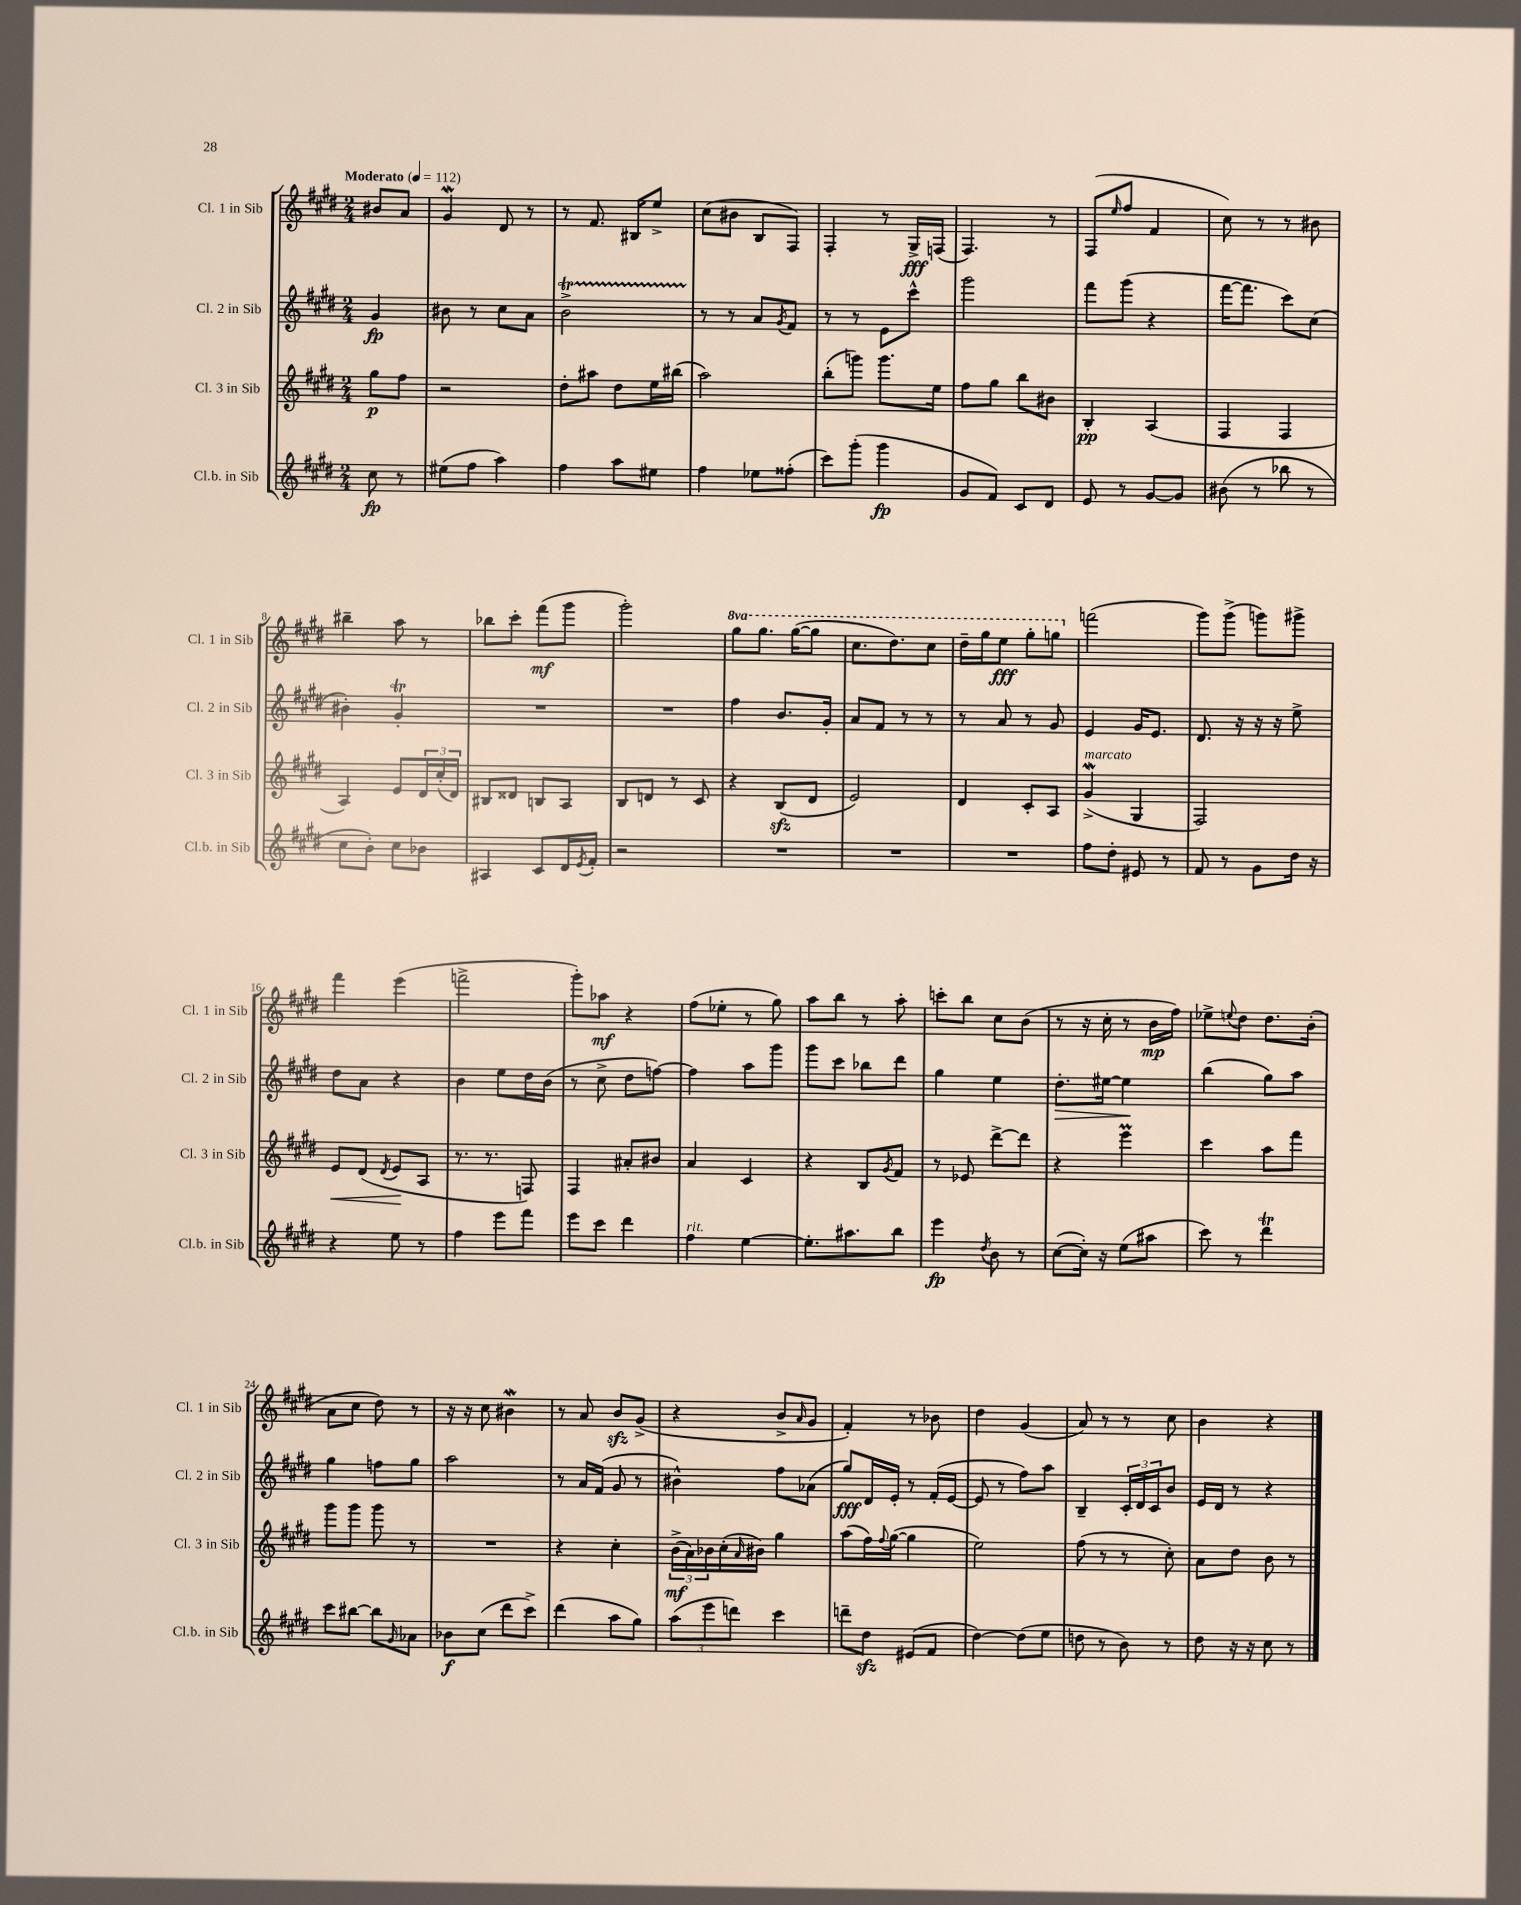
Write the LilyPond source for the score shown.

<<
\new StaffGroup <<
\new Staff = "s0" \with { instrumentName = "Cl. 1 in Sib" shortInstrumentName = "Cl. 1 in Sib" } {
    \clef treble \key e \major \numericTimeSignature \time 2/4 \set Staff.ottavationMarkups = #ottavation-simple-ordinals \partial 4 \tempo "Moderato" 4 = 112
    bis'8 a'8 |
    gis'4\mordent dis'8 r8 |
    r8 fis'8. bis16 e''8-> |
    cis''8( bis'8 b8 fis8) |
    fis4-. r8 gis16->\fff f16( |
    fis4.) r8 |
    fis8( \grace { e''16 } fis''8 fis'4 |
    cis''8) r8 r8 bis'8 |
    bis''4-- a''8 r8 |
    bes''8 cis'''8-. fis'''8\mf( gis'''8 |
    gis'''2-.) |
    \ottava #1 gis'''8 gis'''8. gis'''16~( gis'''8 |
    cis'''8. dis'''8.) cis'''8 |
    dis'''16-- gis'''16 e'''8\fff gis'''8-. g'''8 \ottava #0 |
    f'''2( |
    gis'''8) gis'''8->( g'''8) gis'''8-> |
    fis'''4 e'''4( |
    f'''2-> |
    gis'''8-.) aes''8\mf r4 |
    fis''8( ees''8-. r8 gis''8) |
    a''8 b''8 r8 a''8-. |
    c'''8-. b''8 cis''8 b'8( |
    r8 r16 cis''16-. r8 b'16\mp fis''16) |
    ees''8-> \appoggiatura { e''8 } dis''8 dis''8. b'16-.( |
    a'8 cis''8 dis''8) r8 |
    r16 r16 cis''8 bis'4\mordent |
    r8 a'8 b'8\sfz gis'8->( |
    r4 b'8-> \grace { a'16 } gis'8 |
    fis'4-.) r8 bes'8 |
    dis''4 gis'4( |
    a'8) r8 r8 cis''8 |
    b'4 r4 \bar "|." |
}
\new Staff = "s1" \with { instrumentName = "Cl. 2 in Sib" shortInstrumentName = "Cl. 2 in Sib" } {
    \clef treble \key e \major \numericTimeSignature \time 2/4 \partial 4
    gis'4\fp |
    bis'8 r8 cis''8 a'8 |
    b'2->\startTrillSpan |
    r8\stopTrillSpan r8 a'8 \acciaccatura { gis'8 } fis'8 |
    r8 r8 e'8 cis'''8-^ |
    gis'''2 |
    fis'''8 gis'''8( r4 |
    fis'''16~ fis'''8. cis'''8) cis''8( |
    bis'4-.) gis'4-.\trill |
    R2 |
    R2 |
    fis''4 b'8. gis'16-. |
    a'8 fis'8 r8 r8 |
    r8 a'8 r8 gis'8 |
    e'4 gis'16 e'8. |
    dis'8. r16 r16 r16 e''8-> |
    dis''8 a'8 r4 |
    b'4 e''8 dis''16 b'16( |
    r8 cis''8-> dis''8 f''8~) |
    f''4 a''8 gis'''8 |
    gis'''8 cis'''8 bes''8 dis'''8 |
    gis''4 e''4 |
    dis''8.-.\> eis''16~ eis''4\! |
    b''4( gis''8) a''8 |
    gis''4 f''8 gis''8 |
    a''2 |
    r8 a'16 fis'16( gis'8 r8 |
    bis'4-^) fis''8 aes'8( |
    gis''8\fff) dis'16 e'16-. r8 fis'16-.( e'16~ |
    e'8 r8 fis''8) a''8 |
    b4-- \tuplet 3/2 { cis'16-. dis'16 cis'16 } b'8 |
    e'16 dis'16 r8 r4 \bar "|." |
}
\new Staff = "s2" \with { instrumentName = "Cl. 3 in Sib" shortInstrumentName = "Cl. 3 in Sib" } {
    \clef treble \key e \major \numericTimeSignature \time 2/4 \partial 4
    gis''8\p fis''8 |
    r2 |
    dis''8-. ais''8 dis''8 e''16 bis''16( |
    a''2) |
    b''8-.( g'''8) g'''8. e''16 |
    fis''8 gis''8 b''8 bis'8 |
    b4-.\pp a4( |
    fis4 fis4 |
    a4) e'8 \tuplet 3/2 { dis'16 cis''16-.( dis'16) } |
    bis8 disis'8 b8 a8 |
    b8 d'8 r8 cis'8 |
    r4 b8\sfz( dis'8 |
    e'2) |
    dis'4 cis'8-. a8 |
    gis'4->\mordent^\markup { \italic "marcato" }( gis4 |
    fis2) |
    e'8\< dis'8( \acciaccatura { dis'8 } e'8\! a8 |
    r8. r8. f8) |
    fis4 ais'8-. bis'8 |
    a'4 cis'4 |
    r4 b8 \acciaccatura { gis'8 } fis'8 |
    r8 ees'8 dis'''8~-> dis'''8 |
    r4 e'''4\prall |
    cis'''4 a''8 fis'''8 |
    gis'''8 gis'''8 gis'''8 r8 |
    R2 |
    r4 cis''4-. |
    \tuplet 3/2 { b'16->\mf( a'16) bes'16 } cis''16-.( \grace { a'16 } bis'16) gis''4 |
    a''8( fis''16) \appoggiatura { fis''8 } gis''16~( gis''4 |
    e''2) |
    fis''8( r8 r8 cis''8-.) |
    a'8 dis''8 b'8 r8 \bar "|." |
}
\new Staff = "s3" \with { instrumentName = "Cl.b. in Sib" shortInstrumentName = "Cl.b. in Sib" } {
    \clef treble \key e \major \numericTimeSignature \time 2/4 \partial 4
    cis''8\fp r8 |
    eis''8( fis''8 a''4) |
    fis''4 a''8 eis''8 |
    fis''4 ees''8 fisis''8-.( |
    cis'''8) gis'''8-.( gis'''4\fp |
    gis'8 fis'8) cis'8 dis'8 |
    e'8 r8 gis'8~ gis'8 |
    bis'8( r8 bes''8 r8 |
    cis''8 b'8-.) cis''8 bes'8 |
    ais4 cis'8 dis'16 \acciaccatura { e'8 } fis'16-. |
    r2 |
    R2 |
    R2 |
    R2 |
    fis''8 dis''8-. eis'8 r8 |
    fis'8 r8 gis'8 dis''16 r16 |
    r4 e''8 r8 |
    fis''4 e'''8 fis'''8 |
    e'''8 cis'''8 dis'''4 |
    fis''4^\markup { \italic "rit." } e''4~ |
    e''8.-. ais''8. b''8 |
    e'''4\fp \acciaccatura { dis''8 } b'8 r8 |
    cis''8~( cis''16-.) r16 e''8( ais''8 |
    cis'''8) r8 dis'''4\trill |
    cis'''8 bis''8~ bis''8 \grace { gis'16 } aes'8 |
    bes'8\f cis''8( dis'''8 cis'''8->) |
    dis'''4( a''8 gis''8) |
    \tuplet 3/2 { a''8( e'''8 d'''8) } cis'''4 |
    d'''8-- dis''8\sfz eis'8( fis'8 |
    dis''4~) dis''8( e''8 |
    d''8 r8 b'8) r8 |
    dis''8 r16 r16 cis''8 r8 \bar "|." |
}
>>
>>
